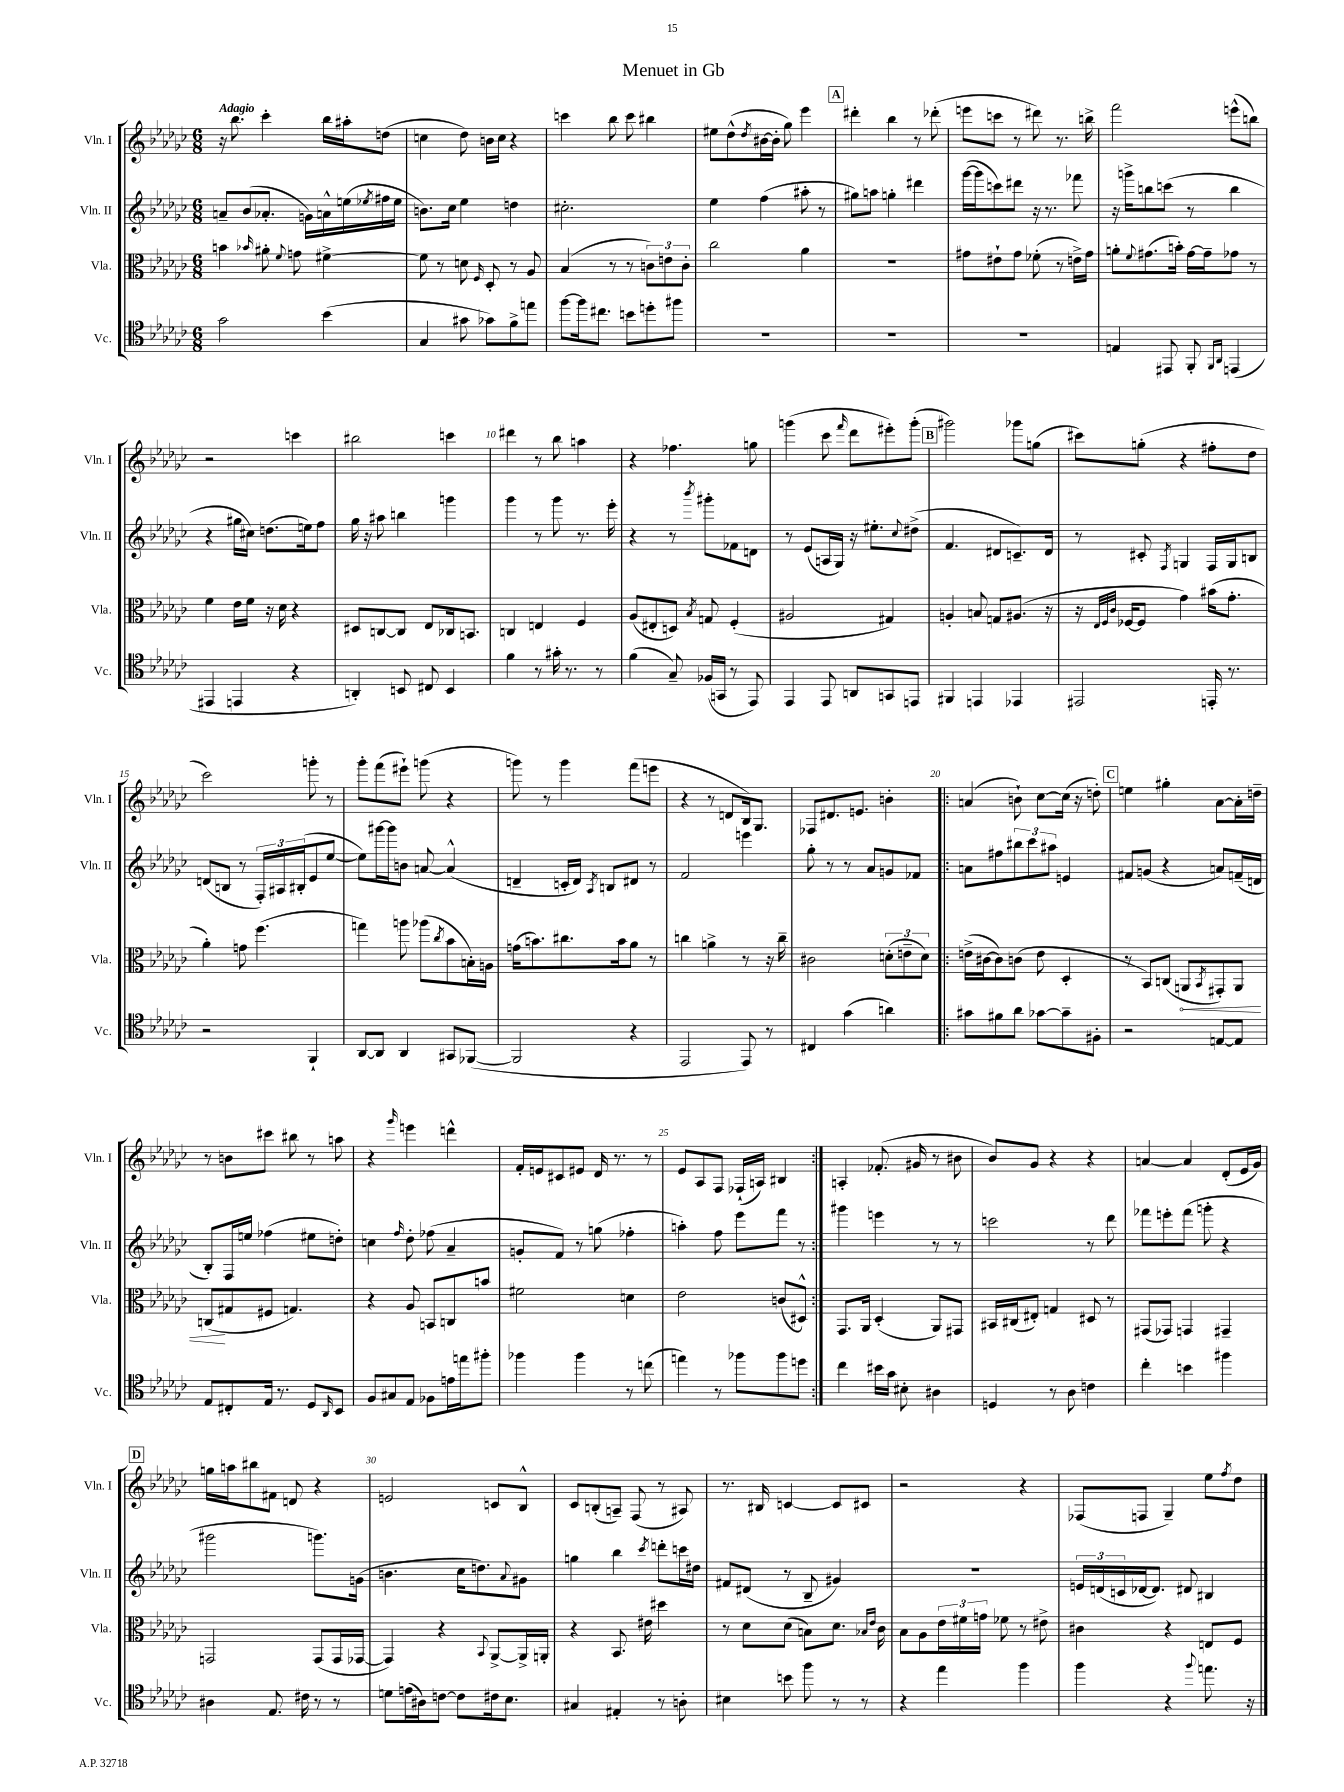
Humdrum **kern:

**kern	**kern	**dynam	**kern	**kern
*part4	*part3	*part3	*part2	*part1
*staff4	*staff3	*staff3	*staff2	*staff1
*I"Vc.	*I"Vla.	*	*I"Vln. II	*I"Vln. I
*I'Vc.	*I'Vla.	*	*I'Vln. II	*I'Vln. I
*clefC4	*clefC3	*	*clefG2	*clefG2
*k[b-e-a-d-g-c-]	*k[b-e-a-d-g-c-]	*	*k[b-e-a-d-g-c-]	*k[b-e-a-d-g-c-]
*M6/8	*M6/8	*	*M6/8	*M6/8
=1	=1	=1	=1	=1
!	!	!	!	!LO:TX:a:B:t=Adagio
2g-\	4bn\	.	8an~/L	16r
.	.	.	.	8.bb-\
.	.	.	(8b-/	.
.	16qqb-X/	.	.	.
.	8a#X'\	.	8.a-X'/J	4ccc-'\
.	8qqf/	.	.	.
.	8gn\	.	.	.
.	.	.	16gn\LL)	.
(4b-\	[4f#X^\	.	16an^^\	16bb-\LL
.	.	.	(16een\	16aa#X'\J
.	.	.	8qee-X/	.
.	.	.	16ff#X\	(8ddn\J
.	.	.	16ee-\JJ	.
=2	=2	=2	=2	=2
4G-/	8f#\]	.	8.bn\L)	4ccn\
.	8r	.	.	.
.	.	.	16cc-\Jk	.
8g#X\	8dn\	.	4ee-\	8dd-\)
.	16qqF/	.	.	.
8g-X\L)	8D-'/	.	.	16bn\LL
.	.	.	.	16cc\JJ
8f^\	8r	.	4ddn\	4r
8een\J	8A-/	.	.	.
=3	=3	=3	=3	=3
[8ff\L	(4B-/	.	2.cc#X'\	4cccn\
16ff\k]	.	.	.	.
8.cc#X\J	.	.	.	.
.	8r	.	.	8bb-\
8bn\L	8r	.	.	8ccc\
8ddn'\	12cn\L)	.	.	4bb#X\
.	12en\	.	.	.
8ff#X\J	.	.	.	.
.	12c'\J	.	.	.
=4	=4	=4	=4	=4
2.r	2cc-\	.	4ee-\	8ee#X\L
.	.	.	.	(8dd-^^\
.	.	.	.	8qdd-/
.	.	.	(4ff\	[16b#X\L
.	.	.	.	16b#'\JJ]
.	.	.	.	8gg-\)
.	4a-\	.	8aa#X'\	4eee-\
.	.	.	8r	.
!!LO:REH:place=s1:t=A
=5	=5	=5	=5	=5
2.r	2.r	.	8gg#X\L)	4ddd#X'\
.	.	.	8aan\J	.
.	.	.	4ggn'\	4bb-\
.	.	.	4ddd#X\	8r
.	.	.	.	(8ddd-X'\
=6	=6	=6	=6	=6
2.r	8g#X\L	.	([16ggg-\LL	8eeen\L
.	.	.	16ggg-\J]	.
.	8e#X`\	.	8cccn\)	8cccn\J
.	8g#\J	.	8ddd#X\J	8r
.	(8f-X'\	.	16r	8ddd#X\)
.	.	.	8.r	.
.	8r	.	.	8.r
.	16en^\LL)	.	8fff-X\	.
.	16g#\JJ	.	.	16bbn^\
=7	=7	=7	=7	=7
4En/	8an'\L	.	16r	2fff\
.	.	.	16gggn^\KL	.
.	8qqf/	.	.	.
.	(8.g#X\	.	8bbn\	.
8EE#X/	.	.	(8cccn\J	.
.	16bn'\Jk)	.	.	.
8FF'/	[16g#\LL	.	8r	.
.	16g#~\J]	.	.	.
16qqFF/LL	.	.	.	.
16qqAA-/JJ	.	.	.	.
(4EEn/	8g-X\J	.	4bb\	(8eeen^^\L
.	8r	.	.	8bbn\J)
!!LO:LB:g=z
=8	=8	=8	=8	=8
4EE#X/	4f\	.	4r	2r
4EEn/	16e-\LL	.	16gg#X\LL	.
.	16f\JJ	.	16cc#X\JJ)	.
.	16r	.	(8.ddn\L	.
.	16d-\	.	.	.
4r	4r	.	.	4cccn\
.	.	.	16een\k)	.
.	.	.	8ff\J	.
=9	=9	=9	=9	=9
4AAn'/)	8D#X/L	.	16gg-\	2bb#X\
.	.	.	16r	.
.	[8Cn/	.	8aa#X\	.
8BBn/	8C/J]	.	4bbn\	.
8C#X/	8E-/L	.	.	.
4BB/	16C-X/k	.	4gggn\	4cccn\
.	8.BBn/J	.	.	.
=10	=10	=10	=10	=10
4f\	4Cn/	.	4ggg-\	4ddd#X\
8r	4En/	.	8r	8r
16g#X'\	.	.	8ggg-\	8bb-\
8.r	.	.	.	.
.	4F/	.	8.r	4aan\
8r	.	.	.	.
.	.	.	16eee-'\	.
=11	=11	=11	=11	=11
(4f\	(8A-/L	.	4r	4r
.	8E#X'/	.	.	.
8G-~/)	8Dn/J)	.	8r	4.ff-X\
.	8qB-/	.	8qbbb-/	.
(16F-X/LL	8Gn/	.	8ggg#X'\L	.
16GGn/JJ	.	.	.	.
8r	(4F'/	.	8f-X\	.
8EE-/)	.	.	8dn\J	8ggn\
=12	=12	=12	=12	=12
4EE-/	2A#X/	.	8r	(4gggn\
.	.	.	(8e-/L	.
8EE-/	.	.	16An/L	8ccc-\
.	.	.	16G-/JJ)	.
.	.	.	.	16qqfff/
8AAn/L	.	.	16r	8ddd-\L
.	.	.	8.ee#X'\L	.
8GGn/	4G#X/)	.	.	8eee#X'\)
.	.	.	8qqcc-/	.
8EEn/J	.	.	(8dd#X^\J	(8ggg'\J
!!LO:REH:place=s1:t=B
=13	=13	=13	=13	=13
4FF#X/	4An'/	.	4.f/	2ggg#X\)
4EEn/	8Bn/	.	.	.
.	8Gn/L	.	8d#X/L	.
4EE-X/	(8.A#X/J	.	8.cn~/)	8ggg-X\L
.	.	.	.	(8ggn\J
.	16r	.	16d#/Jk	.
=14	=14	=14	=14	=14
2EE#X/	16r	.	8r	8ccc#X\L)
.	32qqE-/LLL	.	.	.
.	32qqF/	.	.	.
.	32qqc-/JJJ	.	.	.
.	[16F-X/KL	.	.	.
.	8F-/J]	.	8c#X'/	(8ggn'\J
.	.	.	8qF/	.
.	4g-\)	.	4Gn/	4r
16EEn'/	(16b#X\KL	.	16F/LL	8ff#X'\L
8.r	8.g-'\J	.	16G/J	.
.	.	.	8Bn/J	8dd-\J
!!LO:LB:g=z
=15	=15	=15	=15	=15
2r	4a-'\)	.	(8dn/L	2ccc-\)
.	.	.	8Bn/J	.
.	8gn\	.	8r	.
.	(4.ff\	.	24F'/LL)	.
.	.	.	24A#X/	.
.	.	.	(24B#X'/J	.
4FF`/	.	.	8e-/	8gggn'\
.	.	.	[8ee-/J	8r
=16	=16	=16	=16	=16
[8AA-/L	4ggn\)	.	8ee-\L])	8ggg-'\L
8AA-/J]	.	.	[16ggg#X\L	(8fff\
.	.	.	16ggg#\J]	.
4AA-/	8aan\	.	8bn\J	8eee#X`\J)
.	(8aa-X\L	.	[8an/	(8gggn\
.	8qcc-/	.	.	.
8GG#X/L	8b-\	.	(4a^^/]	4r
([8FF-X/J	16Bn'\L)	.	.	.
.	16An\JJ	.	.	.
=17	=17	=17	=17	=17
2FF-/]	(16gn\KL	.	4dn~/	8gggn\)
.	8.bn\)	.	.	.
.	.	.	.	8r
.	8.cc#X\	.	16cn'/LL	4ggg\
.	.	.	16d/JJ)	.
.	.	.	8qA-/	.
.	.	.	8Bn/L	.
.	16b\k	.	.	.
4r	8a-\J	.	8d#X/J	(8fff\L
.	8r	.	8r	8eeen\J
=18	=18	=18	=18	=18
2EE-/	4ccn\	.	2f/	4r
.	4an^\	.	.	8r
.	.	.	.	8dn/L
8EE-/)	8r	.	4eeen\	16B-/k)
.	.	.	.	8.G-/J
8r	16r	.	.	.
.	16cc~\	.	.	.
=19	=19	=19	=19	=19
4C#X/	2c#X\	.	8gg-'\	8F-X/L
.	.	.	8r	8.d#X/
(4g-\	.	.	8r	.
.	.	.	.	8.en/J
.	.	.	8a-/L	.
4an\)	(12dn'\L	.	8gn/	4bn'\
.	12en~\	.	.	.
.	.	.	8f-X/J	.
.	12d\J)	.	.	.
=20!|:	=20!|:	=20!|:	=20!|:	=20!|:
8g#X\L	(16en^\LL	.	8an\L	(4an/
.	[16c#X\J	.	.	.
8f#X\	8c#\])	.	8ff#X\	.
8a-\J	(8cn\J	.	12bb#X\	8bn`\)
.	.	.	12ccc-\	.
[8g-X\L	8e\	.	.	[8cc-\L
.	.	.	12aa#X\J	.
8g-~\]	4D-'/	.	4en/	(16cc-\Jk]
.	.	.	.	16r
8F#X'\J	.	.	.	8ddn'\)
!!LO:REH:place=s1:t=C
=21	=21	=21	=21	=21
2r	8r	.	8f#X/L	4een\
.	8BB-/L)	.	(8gn/J	.
.	(8Cn/J	.	4r	4gg#X'\
!	!	!LO:HP:b	!	!
.	8AAn/L	<	.	.
.	8qBB-/	.	.	.
[8En/L	8GG#X'/)	.	8an/L)	[8a-\L
8E/J]	8AA/J	.	(16fn~/L	16a-'\L]
.	.	.	16dn/JJ	16ddn~\JJ
!!LO:LB:g=z
=22	=22	=22	=22	=22
8E-/L	(8Cn/L	.	8B-'/L)	8r
8C#X'/	8G#X/	[	16F/L	8bn\L
.	.	.	16een/JJ	.
16E-/Jk	8F#X/J	.	(4ff-X\	8ccc#X\J
8.r	.	.	.	.
.	4.Gn/)	.	.	8bb#X\
8D-/L	.	.	8ee#X\L	8r
16qqAA-/	.	.	.	.
8BB-/J	.	.	8ddn'\J)	8aan\
=23	=23	=23	=23	=23
8F/L	4r	.	4ccn\	4r
8G#X/	.	.	.	.
.	.	.	16qqff/	16qqggg-/
8E-/J	8A-/	.	8dd-'\	4eeen\
8F-X\L	8BBn/L	.	(8ff-X\	.
16en\L	8Cn/	.	4a-~/	4dddn^^\
16een\J	.	.	.	.
8ff#X'\J	8bn/J	.	.	.
=24	=24	=24	=24	=24
4ff-X\	2f#X\	.	8gn'/L	16f'/LL
.	.	.	.	16en/J
.	.	.	8f/J)	8c#X/
4ff-\	.	.	8r	8e#X/J
.	.	.	(8ggn\	16d-/
.	.	.	.	8.r
8r	4dn\	.	4ff-X'\	.
(8ccn\	.	.	.	8r
=25	=25	=25	=25	=25
4een\)	2e-\	.	4aan'\)	8e-/L
.	.	.	.	8A-/
8r	.	.	8ff\	8F/J
8ff-X\L	.	.	8eee-\L	(16F-X`/LL
.	.	.	.	16An/JJ)
8ff-\	(8cn/L	.	8fff\J	4B#X/
8ddn\J	8D#X^^/J)	.	8r	.
=26:|!	=26:|!	=26:|!	=26:|!	=26:|!
4cc-\	8.GG-/L	.	4ggg#X\	4An'/
.	16AA-/Jk	.	.	.
16b#X\LL	(4D-'/	.	4eeen\	(8.f-X'/
16g-\JJ	.	.	.	.
8B#X'\	.	.	.	.
.	.	.	.	16g#X/
4A#X\	8AA-/L)	.	8r	8r
.	8GG#X/J	.	8r	8b#X\
=27	=27	=27	=27	=27
4Dn/	16BB#X/LL	.	2cccn\	8b-/L)
.	(16C#X/J	.	.	.
.	8E#X'/J)	.	.	8g-/J
8r	4Gn/	.	.	4r
8A-\	.	.	.	.
4cn\	8D#X/	.	8r	4r
.	8r	.	8ddd-\	.
=28	=28	=28	=28	=28
4cc-'\	(8GG#X/L	.	8fff-X\L	[4an/
.	8GG-X/J)	.	8eeen'\	.
4bn\	4GGn/	.	(8fff-\J	4a/]
.	.	.	8gggn'\	.
4ff#X\	4GG#X~/	.	4r	(8d-'/L
.	.	.	.	16e-/L
.	.	.	.	16g-/JJ)
!!LO:LB:g=z
!!LO:REH:place=s1:t=D
=29	=29	=29	=29	=29
4A#X\	2GGn/	.	2ggg#X\	16ggn\LL
.	.	.	.	16aan\J
.	.	.	.	8bb#X\
8.E-/	.	.	.	8f#X\J
.	.	.	.	8dn/
16c#X\	.	.	.	.
8r	(8GG/L	.	8.gggn\L)	4r
8r	16GG/L	.	.	.
.	[16GG-X/JJ	.	(16gn\Jk	.
=30	=30	=30	=30	=30
8dn\L	4GG-/])	.	4.bn\	2en/
(16en\L	.	.	.	.
16A#X\J)	.	.	.	.
[8cn\J	4r	.	.	.
8c\L]	.	.	16cc-\KL	.
.	.	.	8.ddn\)	.
.	8qqBB-/	.	.	.
16c#X\k	[8AA-^/L	.	.	8cn/L
8.B-\J	.	.	.	.
.	.	.	8qqa-/	.
.	16AA-^/L]	.	8g#X\J	8B-^^/J
.	16AAn'/JJ	.	.	.
=31	=31	=31	=31	=31
4G#X/	4r	.	4ggn\	8c-/L
.	.	.	.	(8Bn'/
4E#X'/	8.BB-/	.	4bb-\	8An~/J)
.	.	.	.	(8F/
.	16e#X\	.	.	.
.	.	.	8qccc-/	.
8r	4dd#X\	.	8dddn'\L	8r
8An'\	.	.	16cccn\L	8A#X/)
.	.	.	16dd#X\JJ	.
=32	=32	=32	=32	=32
4B#X\	8r	.	8f#X/L	8.r
.	8d-\L	.	(8d#X/J	.
.	.	.	.	16B#X/
8bn\	(8d-\J	.	8r	[4cn/
8ff\	8Bn\L)	.	8B-~/	.
8r	8.d-\J	.	4g#X/)	8c/L]
8r	.	.	.	8c#X/J
.	16qqB-X/LL	.	.	.
.	16qqe-/JJ	.	.	.
.	16c-\	.	.	.
=33	=33	=33	=33	=33
4r	8B-\L	.	2.r	2r
.	8A-\	.	.	.
4ee-\	24e-\L	.	.	.
.	24f#X\	.	.	.
.	24gn\JJ	.	.	.
.	8f-X\	.	.	.
4ff\	8r	.	.	4r
.	8e#X^\	.	.	.
=34	=34	=34	=34	=34
4ff\	4c#X\	.	24en/LL	(8F-X/L
.	.	.	(24dn/	.
.	.	.	24cn/	.
.	.	.	[16d-X/J	8Fn/J
.	.	.	8.d-/J])	.
4r	4r	.	.	4G-~/)
.	.	.	8d#X/	.
8qqff/	.	.	.	.
8.een\	8En/L	.	4B#X/	8ee-\L
.	.	.	.	8qff/
.	8F/J	.	.	8dd-\J
16r	.	.	.	.
==	==	==	==	==
*-	*-	*-	*-	*-
